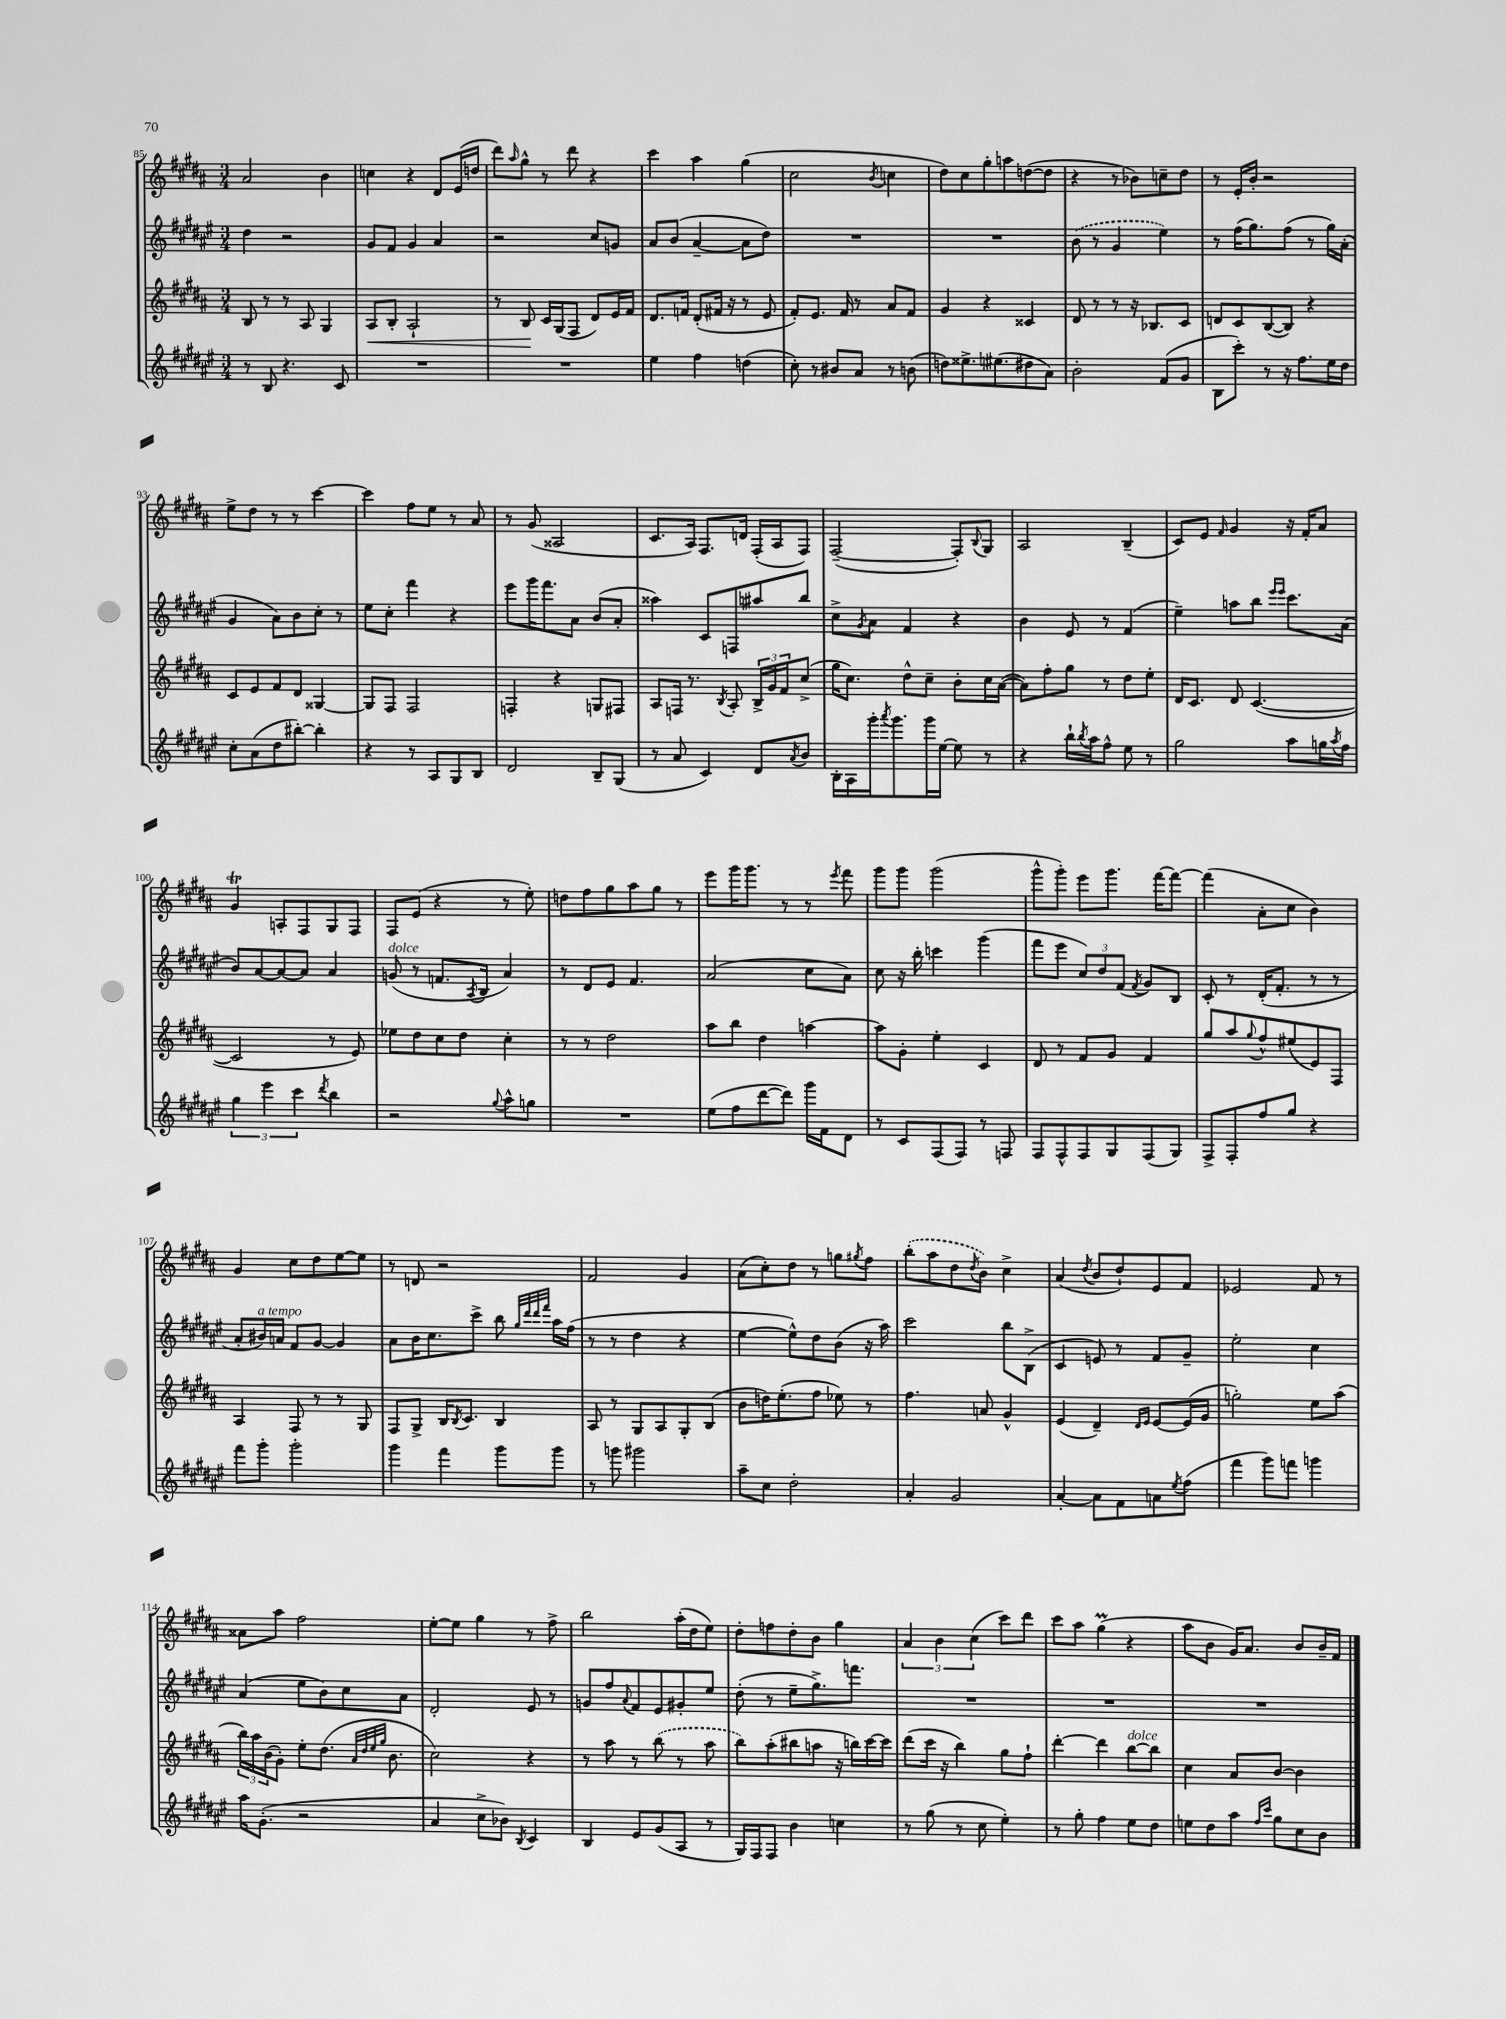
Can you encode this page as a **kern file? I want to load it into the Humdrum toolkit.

**kern	**kern	**kern	**kern
*staff4	*staff3	*staff2	*staff1
*clefG2	*clefG2	*clefG2	*clefG2
*k[f#c#g#d#a#e#]	*k[f#c#g#d#a#]	*k[f#c#g#d#a#e#]	*k[f#c#g#d#a#]
*M3/4	*M3/4	*M3/4	*M3/4
8r	8B	4dd#	2a#
8B	8r	.	.
4.r	8r	2r	.
.	8A#	.	.
.	4G#	.	4b
8c#	.	.	.
=	=	=	=
2.r	8A#	8g#	4cc
.	8B'	8f#	.
.	2A#`	4g#	4r
.	.	4a#	8d#
.	.	.	(16e
.	.	.	16dd
=	=	=	=
2.r	8r	2r	8ddd#)
.	.	.	16qqaa#
.	8B	.	8gg#^^
.	16c#	.	8r
.	(16G#	.	.
.	8F#	.	8ddd#
.	8d#)	8cc#	4r
.	16e	8g	.
.	16f#	.	.
=	=	=	=
4ee#	8.d#	8a#	4ccc#
.	.	(8b	.
.	16f	.	.
4ff#	(8d#'	[4a#~	4aa#
.	16f#	.	.
.	16r	.	.
(4dd	8r	8a#]	(4gg#
.	8e	8dd#)	.
=	=	=	=
8cc#')	8f#')	2.r	2cc#
8r	8.e	.	.
8b#	.	.	.
.	16f#	.	.
8a#	8r	.	.
.	.	.	8qb
8r	8a#	.	4cc
(8b	8f#	.	.
=	=	=	=
8dd)	4g#	2.r	8dd#)
8.ee##^	.	.	8cc#
.	4r	.	8gg#'
(8.ee#	.	.	.
.	.	.	8aa
8dd#	4c##	.	([8dd
8a#)	.	.	8dd]
=	=	=	=
2b'	8d#	(8b	4r
.	8r	8r	.
.	8r	4g#	8r
.	16r	.	8b-)
.	8.B-	.	.
(8f#	.	4ee#)	8cc~
8g#	8c#	.	8dd#
=	=	=	=
8B	8d	8r	8r
8ccc#')	8c#	(16ff#	16e'
.	.	8.gg#)	16b'
8r	([8B	.	2r
16r	8B])	(8ff#	.
8.ff#	.	.	.
.	4r	8r	.
16ee#	.	16gg#)	.
16dd#	.	(16a#'	.
=	=	=	=
8cc#'	8c#	4g#	8ee^
(8a#	8e	.	8dd#
8dd#	8f#	8a#)	8r
[8bb#')	8d#	8b	8r
4bb#']	[4G##	8cc#'	[4ccc#
.	.	8r	.
=	=	=	=
4r	8G##]	8ee#	4ccc#]
.	8F#	8cc#'	.
8r	2F#	4fff#	8ff#
8A#	.	.	8ee
8G#	.	4r	8r
8B	.	.	8a#
=	=	=	=
2d#	4F'	8eee#	8r
.	.	16ggg#	(8g#
.	.	8.fff#	.
.	4r	.	2A##
.	.	8a#	.
8B~	8G	(8b	.
(8G#	8F#	8a#'	.
=	=	=	=
8r	8A#	4aa##)	8.c#
8a#	16F	.	.
.	8.r	.	16A#)
4c#)	.	8c#	8.F#
.	8qB	.	.
.	8A#'	8F	.
.	.	.	16d
8d#	24B^	8aa#	(16F#'
.	24g#	.	.
.	.	.	16A#
.	24f#	.	.
8qa#	.	.	.
8b	(8cc#^	8bb	8F#)
=	=	=	=
16B'	16gg#	8cc#^	([2F#~
16A#	8.cc#)	.	.
.	.	8qg#	.
16ggg#'	.	8a#	.
8qaaa#	.	.	.
8.ggg#	.	.	.
.	8dd#^^	4f#	.
16ggg#	8cc#~	.	.
[16ee#	.	.	.
8ee#]	8b'	4r	8F#'])
.	.	.	8qqB
8r	16cc#	.	8G#
.	([16a#	.	.
=	=	=	=
4r	8a#])	4b	2A#
.	8ff#'	.	.
16bb`	8gg#	8e#	.
8qbb	.	.	.
16aa#	.	.	.
8ff#^^	8r	8r	.
8ee#	8dd#	(4f#	(4B~
8r	8ee'	.	.
=	=	=	=
2gg#	16d#	4ee#~)	8c#)
.	8.c#	.	.
.	.	.	8e
.	.	.	16qqf#
.	8d#	8aa	4g#
.	([4.c#	8bb	.
.	.	16qqeee#	.
.	.	16qqeee#	.
8aa#	.	8.ccc#	16r
.	.	.	16f#'
16gg	.	.	8a#
8qaa#	.	.	.
16ff#	.	(16a#	.
=	=	=	=
6gg#	2c#]	8b)	4g#
.	.	[8a#	.
6eee#	.	.	.
.	.	8a#_	8A'
6ccc#	.	.	.
.	.	8a#]	8F#
8qddd#	.	.	.
4bb	8r	4a#	8G#
.	8e)	.	8F#
=	=	=	=
2r	8ee-	(8g	8F#
.	8dd#	8r	(8e
.	8cc#	8.f	4r
.	8dd#	.	.
.	.	8qA#	.
.	.	16B	.
8qqgg#	.	.	.
8aa#^^	4cc#'	4a#)	8r
8gg	.	.	8ee')
=	=	=	=
2.r	8r	8r	8dd
.	8r	8d#	8ff#
.	2dd#	8e#	8gg#
.	.	4.f#	8aa#
.	.	.	8gg#
.	.	.	8r
=	=	=	=
(8ee#	8aa#	(2a#	8eee
8ff#	8bb	.	16ggg#
.	.	.	8.ggg#
[8ddd#	4dd#	.	.
8ddd#])	.	.	8r
16ggg#	[4aa	8cc#	8r
16f#	.	.	.
.	.	.	8qeee
8d#	.	8a#)	8fff#
=	=	=	=
8r	8aa]	8cc#	8ggg#
8c#	8g#'	16r	8ggg#
.	.	16bb'	.
(8F#	4ee'	4ccc	(2ggg#
8F#)	.	.	.
8r	4c#	(4ggg#	.
8F	.	.	.
=	=	=	=
8F#	8d#	8fff#	8ggg#^^
8F#^^	8r	8eee#	8ggg#')
8F#	8f#	12cc#)	8eee
.	.	12dd#	.
8G#	8g#	.	8.ggg#
.	.	(12f#	.
.	.	8qf#	.
(8F#	4f#	8g#)	.
.	.	.	[16fff#
8G#)	.	8B	8fff#_
=	=	=	=
8F#^	8gg#	8c#'	(4fff#]
8F#'	8aa#	8r	.
.	8qqgg#	.	.
8ff#	8ff#^^	(16d#'	8a#'
.	.	8.f#'	.
8gg#	(8ee#	.	8cc#
4r	8e)	8r	4b)
.	8F#	8r	.
=	=	=	=
8fff#	4A#	8a#'	4g#
8ggg#'	.	16b#)	.
.	.	16a	.
2ggg#'	8F#	8f#	8cc#
.	8r	[8g#	8dd#
.	8r	4g#]	[8ee
.	8G#	.	8ee]
=	=	=	=
4ggg#	8F#	8a#	8r
.	8G#^	16b	8d
.	.	8.cc#	.
4fff#	16B	.	2r
.	8qB	.	.
.	8.c#	.	.
.	.	8ccc#^	.
8ggg#	4B	8bb	.
.	.	32qqgg#	.
.	.	32qqddd#	.
.	.	32qqddd#	.
.	.	32qqfff#	.
8ggg#	.	16aa#	.
.	.	(16ff#	.
=	=	=	=
8r	8A#	8r	2f#
8ggg	8r	8r	.
2ggg#	8G#	4dd#	.
.	8A#	.	.
.	8G#'	4r	4g#
.	(8B	.	.
=	=	=	=
8aa#~	8b	[4ee#	(8a#
8cc#	16dd)	.	8cc#')
.	(8.ee'	.	.
2dd#'	.	8ee#^^])	8dd#
.	8ff#	8dd#	8r
.	8ee-)	(8b	8gg
.	.	.	8qgg#
.	8r	16r	8ff#
.	.	16aa#)	.
=	=	=	=
4a#'	4.ff#	2ccc#	(8bb'
.	.	.	8aa#
2g#	.	.	8dd#
.	.	.	8qdd#
.	8a	.	8b)
.	4g#^^	8bb	4cc#^
.	.	(8B^	.
=	=	=	=
[4a#'	(4e	4c#	(4a#
.	.	.	8qdd#
8a#]	4d#~)	8e)	8b
8f#	.	8r	8dd#`)
.	16qqd#	.	.
.	16qqe	.	.
8a	[8e	8f#	8e
8qee#	.	.	.
(8ff#	(16e]	8g#~	8f#
.	16g#	.	.
=	=	=	=
4fff#	2gg')	2ee#'	2e-
8ggg#)	.	.	.
8fff	.	.	.
4ggg	8ee	4cc#	8f#
.	(8aa#	.	8r
=	=	=	=
16aa#	24bb)	(4a#	8a##
.	24aa#	.	.
(8.g#'	.	.	.
.	(24b	.	.
.	8g#')	.	8aa#
2r	8ee'	8ee#	2ff#
.	(8.dd#	8b)	.
.	.	8cc#	.
.	32qqa#	.	.
.	32qqdd#	.	.
.	32qqee	.	.
.	32qqgg#	.	.
.	8.b	.	.
.	.	8a#	.
=	=	=	=
4a#	2cc#)	2d#'	[8ee'
.	.	.	8ee]
8cc#^	.	.	4gg#
8b-)	.	.	.
8qB	.	.	.
4c#	4r	8e#	8r
.	.	8r	8ff#^
=	=	=	=
4B	8r	8g	2bb
.	8aa#	8ff#	.
.	.	8qqa#	.
8e#	8r	8f#	.
(8g#	(8bb	8e#	.
8A#	8r	8g#'	(16aa#'
.	.	.	16dd#
8r	8aa#	8ee#	8ee)
=	=	=	=
16G#)	8bb)	(8dd#'	8dd#'
16F#	.	.	.
8F#	(8aa#'	8r	8ff
4b	8bb#	8ee#~	8dd#'
.	8aa	8.gg#^)	8b
4cc	16r	.	4gg#
.	16bb)	8.fff	.
.	[16ccc#	.	.
.	16ccc#]	.	.
=	=	=	=
8r	(8ddd#	2.r	6a#
(8gg#	16ccc#	.	.
.	.	.	6b
.	16r	.	.
8r	4bb)	.	.
.	.	.	(6cc#
8cc#	.	.	.
4ee#')	8gg#	.	8ccc#)
.	8ff#`	.	8ddd#
=	=	=	=
8r	[4ddd#'	2.r	8ccc#
8gg#'	.	.	8aa#
4ff#	4ddd#]	.	(4gg#
8ee#	[8bb	.	4r
8dd#	8bb]	.	.
=	=	=	=
8ee	4cc#	2.r	8aa#
8dd#	.	.	8b
8aa#	8a#	.	16g#)
.	.	.	8.a#
16qqff#	.	.	.
16qqccc#	.	.	.
8gg#	[8b	.	.
8cc#	4b]	.	8b
8b	.	.	16b~
.	.	.	16f#
==	==	==	==
*-	*-	*-	*-
